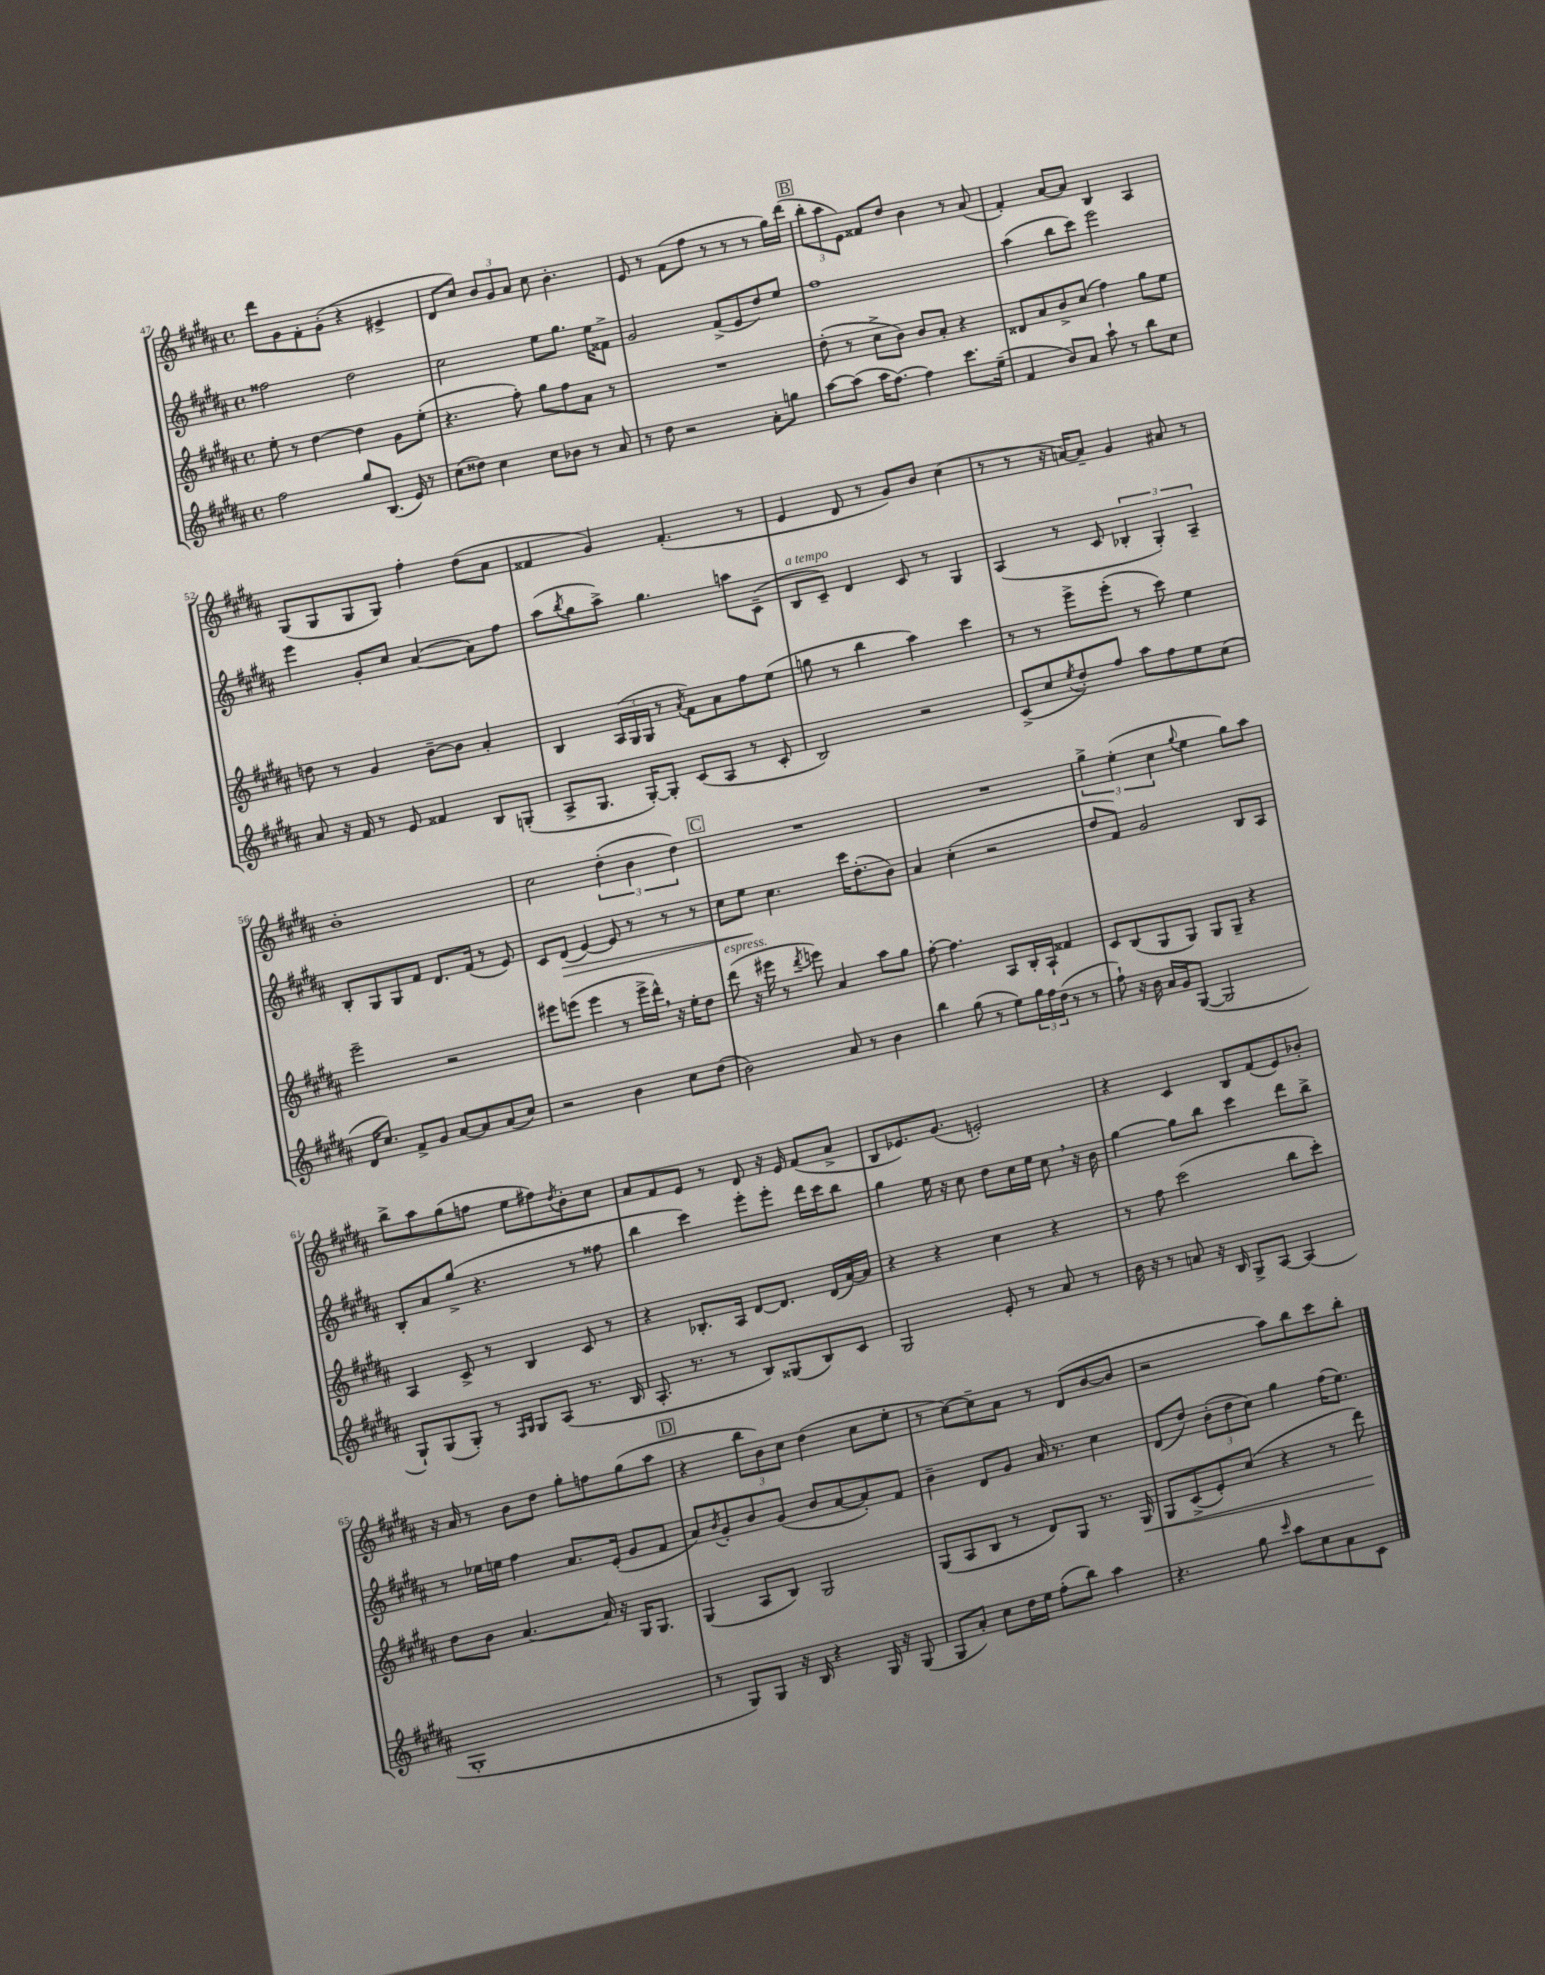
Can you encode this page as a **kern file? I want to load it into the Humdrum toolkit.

**kern	**kern	**dynam	**kern	**dynam	**kern
*part4	*part3	*part3	*part2	*part2	*part1
*staff4	*staff3	*staff3	*staff2	*staff2	*staff1
*clefG2	*clefG2	*	*clefG2	*	*clefG2
*k[f#c#g#d#a#]	*k[f#c#g#d#a#]	*	*k[f#c#g#d#a#]	*	*k[f#c#g#d#a#]
*M4/4	*M4/4	*	*M4/4	*	*M4/4
*met(c)	*met(c)	*	*met(c)	*	*met(c)
=47	=47	=47	=47	=47	=47
2ff#\	8ee'\	.	2ff##X\	.	8ddd#\L
.	8r	.	.	.	8g#\
.	[4dd#\	.	.	.	8f#'\
.	.	.	.	.	(8g#'\J
8gg#/L	4dd#\]	.	2dd#\	.	4r
(8.B/J	.	.	.	.	.
.	8g#\L	.	.	.	4e#X^/
16e/)	.	.	.	.	.
8r	(8ee'\J	.	.	.	.
=48	=48	=48	=48	=48	=48
(8cc#\L	4.r	.	2cc#\	.	8d#/L
8dd##X\J)	.	.	.	.	8cc#/J)
4cc#\	.	.	.	.	12b/L
.	.	.	.	.	12g#/
.	8ff#'\)	.	.	.	.
.	.	.	.	.	12a#/J
8cc#\L	8gg#\L	.	8ee\L	.	8cc#\
8b-X\J	8ff#\	.	8.gg#\J	.	4.b'\
8r	8a#\J	.	.	.	.
.	.	.	16ee\KL	.	.
8a#/	8r	.	8f##X^\J	.	.
=49	=49	=49	=49	=49	=49
8r	1r	.	2g#/	.	8e/
8dd#\	.	.	.	.	8r
2r	.	.	.	.	(8f#\L
.	.	.	.	.	8ff#\J
.	.	.	(8f#^/L	.	8r
.	.	.	8e/	.	8r
8a#'\L	.	.	8dd#/)	.	8r
8ggn\J	.	.	8ee/J	.	16gg#\LL)
.	.	.	.	.	(16ddd#\JJ
!!LO:REH:place=s1:t=B
=50	=50	=50	=50	=50	=50
[8aa#\L	(8dd#'\	.	1ff#	.	12bb'\L
.	.	.	.	.	12aa#\
(8aa#\J]	8r	.	.	.	.
.	.	.	.	.	12e\J)
16aa#\KL	8cc#^\L	.	.	.	8f##X/L
[8.ff#\J)	.	.	.	.	.
.	8b\J)	.	.	.	8dd#/J
4ff#\]	8b/L	.	.	.	4b\
.	8a#'/J	.	.	.	.
8.ccc#\L	4r	.	.	.	8r
.	.	.	.	.	(8a#/
(16ee~\Jk	.	.	.	.	.
=51	=51	=51	=51	=51	=51
4f#/	8d##X/L	.	(4aa#\	.	4f#'/)
.	8a#/	.	.	.	.
8b/L)	8b^/	.	8bb\L	.	[8a#/L
8a#/J	(8cc#/J	.	8ccc#\J)	.	8a#/J]
8aa#`\	4ff#\)	.	2eee\	.	4B/
8r	.	.	.	.	.
8bb\L	8gg#\L	.	.	.	4A#/
8cc#\J	8ee\J	.	.	.	.
!!LO:LB:g=z
=52	=52	=52	=52	=52	=52
8a#/	8ddn\	.	4eee\	.	(8G#/L
16r	8r	.	.	.	8G#/
16f#/	.	.	.	.	.
8r	4g#/	.	8g#'/L	.	8G#/
8e/	.	.	8cc#/J	.	8G#/J)
4f##X/	[8b~\L	.	([4a#/	.	4ff#'\
.	8b\J]	.	.	.	.
8B/L	4a#'/	.	8a#\L])	.	(8dd#\L
(8Gn'/J	.	.	8ff#\J	.	8a#\J
=53	=53	=53	=53	=53	=53
8A#^/L	4B/	.	(8aa#\L	.	4f##X/
.	.	.	8qbb/	.	.
8.G#/J	.	.	8gg#\	.	.
.	(24A#/LL	.	8aa#^\J)	.	4g#/)
.	24G#/	.	.	.	.
[16G#'/KL)	.	.	.	.	.
.	24G#/JJ	.	.	.	.
8G#'/J]	8r	.	4.gg#\	.	.
.	8qa#/	.	.	.	.
(8c#/L	8f#\L)	.	.	.	(4.f##'/
8A#/J	8a#\	.	.	.	.
8r	8ff#\	.	8aan\L	.	.
8c#'/	(8ee\J	.	(8c#~\J	.	8r
=54	=54	=54	=54	=54	=54
!	!	!	!LO:TX:a:i:t=a tempo	!	!
2B/)	8ggn\	.	8B/L	.	4e/
.	8r	.	8c#~/J)	.	.
.	4bb\	.	4d#/	.	8d#/
.	.	.	.	.	8r
2r	4aa#\)	.	8c#/	.	8g#/L)
.	.	.	8r	.	8b/J
.	4ccc#\	.	4G#/	.	(4cc#\
=55	=55	=55	=55	=55	=55
(8c#^/L	8r	.	(4A#/	.	8r
8cc#/	8r	.	.	.	8r
8qee/	.	.	.	.	.
8dd#'/)	8eee^\L	.	8r	.	16r
.	.	.	.	.	[16an/KL)
8ff#/J	(8eee'\J	.	8c#/	.	8a~/J]
8aa#\L	8r	.	6B-X'/	.	4g#/
8ff#\	8ccc#\)	.	.	.	.
.	.	.	6G#'/)	.	.
8ee\	4ee\	.	.	.	8a#X/
.	.	.	6A#~/	.	.
(8cc#\J	.	.	.	.	8r
!!LO:LB:g=z
=56	=56	=56	=56	=56	=56
16d#/KL	2eee~\	.	8B'/L	.	1b'
8.cc#/J)	.	.	.	.	.
.	.	.	8G#/	.	.
8f#^/L	.	.	8G#/	.	.
8g#/J	.	.	8f#/J	.	.
[8a#/L	2r	.	8.d#/L	.	.
8a#/]	.	.	.	.	.
.	.	.	(16f#/Jk	.	.
(8a#/	.	.	8r	.	.
8cc#/J)	.	.	8e/)	.	.
=57	=57	=57	=57	=57	=57
2r	8eee#X\L	.	8c#/L	.	2cc#\
!	!	!	!	!LO:HP:b	!
.	(8eeen\J	.	(8d#/J	>	.
.	4eee\	.	[4e/)	.	.
4b\	8r	.	8e/]	.	(6dd#'\
.	16eee^\LL	.	8r	.	.
.	.	.	.	.	6b\
.	16ddd#^^,\JJ)	.	.	.	.
8cc#\L	16r	.	8r	.	.
.	16ee'\KL	.	.	.	.
.	.	.	.	.	6dd#\)
(8dd#\J	8dd#\J	.	8r	.	.
!!LO:REH:place=s1:t=C
=58	=58	=58	=58	=58	=58
!	!LO:TX:a:i:t=espress.	!	!	!	!
2b\)	(8ddd#\	.	8cc#\L	.	1r
.	16r	.	8ee\J	.	.
.	16eee#X\	.	.	.	.
.	8r	.	4.cc#\	]	.
.	8qddd#/	.	.	.	.
.	8eeen\)	.	.	.	.
8a#/	4a#/	.	.	.	.
8r	.	.	16ccc#\KL	.	.
.	.	.	(8.dd#'\	.	.
4b\	8aa#\L	.	.	.	.
.	8gg#\J	.	8b\J)	.	.
=59	=59	=59	=59	=59	=59
4bb\	[8ff#'\	.	4a#/	.	1r
.	4.ff#\]	.	.	.	.
(8gg#\	.	.	(4cc#'\	.	.
8r	.	.	.	.	.
8ee\L)	8A#/L	.	2r	.	.
24gg#\L	16B'/L	.	.	.	.
24ff#\	.	.	.	.	.
.	16A#`/JJ	.	.	.	.
(24dd#\JJ	.	.	.	.	.
8r	4f##X/	.	.	.	.
8r	.	.	.	.	.
=60	=60	=60	=60	=60	=60
8ff#`\)	8c#/L	.	8dd#/L	.	6gg#^\
16r	(8B/	.	8f#/J)	.	.
.	.	.	.	.	(6ee'\
16b\	.	.	.	.	.
16a#/LL	8G#/	.	2g#/	.	.
16g#/J	.	.	.	.	.
.	.	.	.	.	6cc#\
([8G#/J	8G#/J)	.	.	.	.
.	.	.	.	.	8qqgg#/
2G#/]	8G#/L	.	.	.	4ee\
.	8G#~/J	.	.	.	.
.	4r	.	8B/L	.	8gg#\L)
.	.	.	8A#/J	.	8aa#\J
!!LO:LB:g=z
=61	=61	=61	=61	=61	=61
8G#`/L)	4A#/	.	8B'/L	.	8bb^\L
(8G#/	.	.	8a#/	.	8aa#\
8G#'/J)	8c#^/	.	(8gg#^/J	.	(8gg#\
8r	8r	.	4.r	.	8ffn\J
16qqF#/LL	.	.	.	.	.
16qqG#/JJ	.	.	.	.	.
8G#/L	4B/	.	.	.	8ee\L
(8A#/J	.	.	.	.	8ff#X\)
.	.	.	.	.	8qdd#/
8.r	8c#/	.	8r	.	8b'\
.	8r	.	8ff##X\	.	8cc#\J
16B/	.	.	.	.	.
=62	=62	=62	=62	=62	=62
8.A#'/	4r	.	4bb\	.	8a#/L
.	.	.	.	.	8f#/
8.r	.	.	.	.	.
.	8.B-X'/L	.	4ccc#\)	.	8e/J
8r	.	.	.	.	8r
.	16A#/Jk	.	.	.	.
8B/L)	[8d#/L	.	8eee'\L	.	8d#/
(8G##X/	8.d#/J]	.	8eee'\J	.	16r
.	.	.	.	.	16e/
8B/)	.	.	16ddd#\LL	.	(8f#/L
.	(16d#/LL	.	16ccc#\J	.	.
8c#/J	[16a#/)	.	8bb\J	.	8a#^/J
.	16a#/JJ]	.	.	.	.
=63	=63	=63	=63	=63	=63
2G#/	4r	.	4gg#\	.	8B/L
.	.	.	.	.	8.e-X/)
.	4r	.	16ee\	.	.
.	.	.	16r	.	(8.g#/J
.	.	.	8cc#\	.	.
8e'/	4cc#\	.	8dd#\L	.	2en'/)
8r	.	.	16cc#\L	.	.
.	.	.	16ee\JJ	.	.
8a#/	4r	.	8cc#,\	.	.
8r	.	.	16r	.	.
.	.	.	16b\	.	.
=64	=64	=64	=64	=64	=64
16b\	8r	.	[4gg#\	.	4r
16r	.	.	.	.	.
8r	8ff#\	.	.	.	.
8an/	(2ccc#\	.	8gg#\L]	.	4c#/
16r	.	.	8bb\J	.	.
16B/	.	.	.	.	.
8G#^/L	.	.	4ccc#\	.	8B/L
[8A#/J	.	.	.	.	(8f#/
(4A#/]	8bb\L	.	8ddd#\L	.	8e/)
.	8ccc#'\J)	.	8bb^\J	.	8b-X'/J
!!LO:LB:g=z
=65	=65	=65	=65	=65	=65
1G#'	8dd#\L	.	8r	.	16r
.	.	.	.	.	16a#/
.	8b\J	.	16ee-X\LL	.	8r
.	.	.	16een\JJ	.	.
.	[4.a#/	.	4ff#\	.	8b\L
.	.	.	.	.	8dd#\J
.	.	.	8.a#/L	.	8gg#'\L
.	16a#/]	.	.	.	8ffn\
.	16r	.	(16e'/Jk	.	.
.	16G#/KL	.	8g#/L	.	(8gg#\
.	8.G#/J	.	.	.	.
.	.	.	8f#/J	.	8aa#\J
!!LO:REH:place=s1:t=D
=66	=66	=66	=66	=66	=66
8r	(4G#/	.	8a#/L)	.	4r
.	.	.	8qb/	.	.
8G#/L)	.	.	8g#'/	.	.
8G#/J	8A#/L	.	8b/	.	12bb\L
.	.	.	.	.	12b\)
16r	8B/J)	.	(8g#/J	.	.
.	.	.	.	.	12cc#\J
16B/	.	.	.	.	.
4r	2G#/	.	8b/L	.	(4dd#\
.	.	.	[8a#/	.	.
16G#/	.	.	8a#'/])	.	8cc#\L
16r	.	.	.	.	.
(8G#/	.	.	8f#/J	.	8ee'\J
=67	=67	=67	=67	=67	=67
8G#/L	(8G#/L	.	4b~\	.	8r
8a#'/J)	8A#/	.	.	.	[8cc#\L)
8cc#\L	8B/J	.	8d#/L	.	8cc#~\]
16dd#\L	8r	.	8g#/J	.	8a#\J
16ee\JJ	.	.	.	.	.
(8ff#'\L	8d#/L)	.	16a#/	.	8r
.	.	.	8.r	.	.
8bb\J)	8G#/J	.	.	.	(8d#/L
4aa#\	8.r	.	4cc#\	.	[8b/
.	.	.	.	.	8b/J]
!	!	!LO:HP:b	!	!	!
.	16G#/	<	.	.	.
=68	=68	=68	=68	=68	=68
4.r	8G#/L	.	(8d#/L	.	2r
.	(8c#^/	.	8dd#/J)	.	.
.	8e'/)	.	(12b'\L	.	.
.	.	.	12dd#\	.	.
8gg#\	(8cc#/J	.	.	.	.
.	.	.	12cc#\J)	.	.
16qqccc#/	.	.	.	.	.
8aa#\L	4r	.	4gg#\	.	8aa#\L)
8cc#\	.	.	.	.	8bb\
8a#\	8r	.	(16ff#\KL	.	8ccc#\
.	.	.	8.ee\J)	.	.
8c#\J	8ddd#\)	.	.	.	8bb'\J
.	.	[	.	.	.
==	==	==	==	==	==
*-	*-	*-	*-	*-	*-
